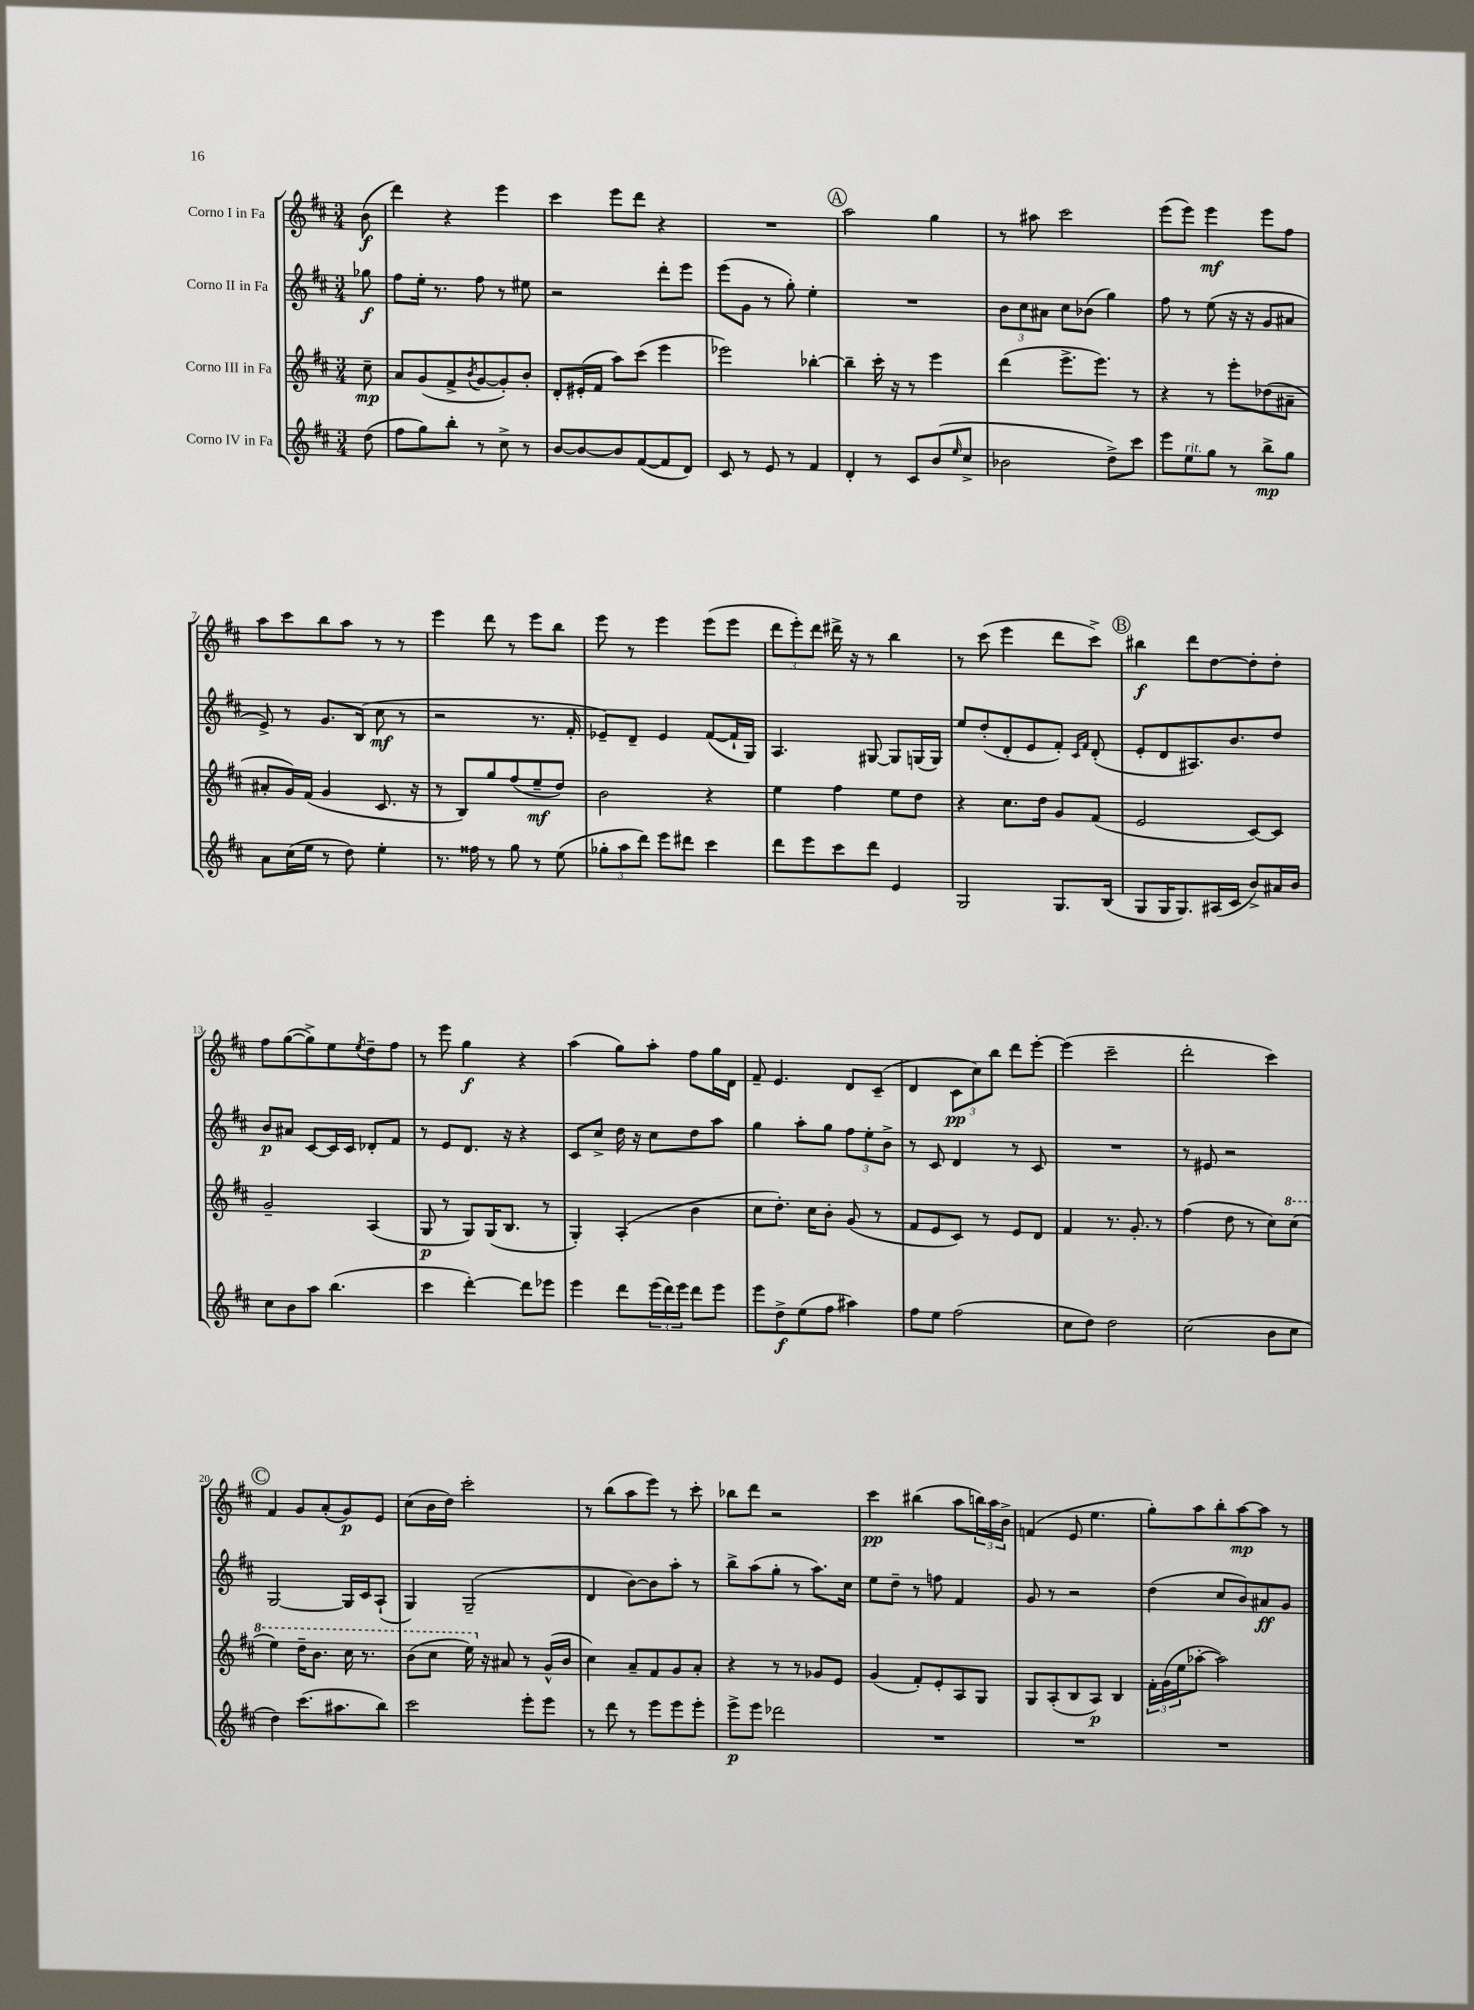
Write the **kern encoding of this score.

**kern	**kern	**kern	**kern
*staff4	*staff3	*staff2	*staff1
*clefG2	*clefG2	*clefG2	*clefG2
*k[f#c#]	*k[f#c#]	*k[f#c#]	*k[f#c#]
*M3/4	*M3/4	*M3/4	*M3/4
(8dd	8cc#~	8gg-	(8b
=	=	=	=
8ff#	8a	8ff#	4ddd)
8gg)	(8g	16ee'	.
.	.	8.r	.
8bb'	8f#^	.	4r
.	8qb	.	.
8r	[8g	8ff#	.
8cc#^	8g'])	8r	4eee
8r	8b'	8ee#	.
=	=	=	=
[8b	8d'	2r	4ccc#
8b_	(16e#'	.	.
.	16f#	.	.
8b]	8aa)	.	8eee
([8f#	(8ccc#	.	8ddd
8f#]	4eee	8ddd'	4r
8d)	.	8eee	.
=	=	=	=
8c#	2eee-)	(8eee	2.r
8r	.	8g	.
8e	.	8r	.
8r	.	8gg')	.
4f#	[4bb-'	4ee'	.
=	=	=	=
4d'	4bb-~]	2.r	2aa
8r	16ccc#'	.	.
.	16r	.	.
8c#	8r	.	.
(8b	4eee	.	4gg
16qqee	.	.	.
8cc#^	.	.	.
=	=	=	=
2b-	(4ddd	12b	8r
.	.	12cc#	.
.	.	.	8aa#
.	.	12a#	.
.	8.eee^	8cc#	2ccc#
.	.	(8b-	.
.	8.eee)	.	.
8dd^)	.	4gg)	.
8ccc#	8r	.	.
=	=	=	=
8eee	4r	8ff#	(8eee
8ee	.	8r	8eee)
8gg	8r	(8ee	4eee
8r	8eee'	16r	.
.	.	16r	.
8bb^	(8dd-	8g	8eee
8gg	8a#~	8a#	8ff#
=	=	=	=
8a	8a#'	8e^)	8aa
(16cc#	16g)	8r	8ccc#
16ee	(16f#	.	.
8r	4g	8.g	8bb
8dd)	.	.	8aa
.	.	(16B	.
4ee'	8.c#	8cc#	8r
.	.	8r	8r
.	16r	.	.
=	=	=	=
8.r	8r	2r	4eee
.	8B)	.	.
16ff##	.	.	.
8r	8gg	.	8ddd
8gg	(8ff#	.	8r
8r	8ee~	8.r	8eee
(8ee	8dd)	.	8bb
.	.	16f#'	.
=	=	=	=
12gg-'	2b	8e-~)	8eee
12aa	.	.	.
.	.	8d~	8r
12ddd)	.	.	.
8eee	.	4e-	4eee
8ddd#	.	.	.
4ccc#	4r	([8f#	(8eee
.	.	16f#`]	8eee
.	.	16G)	.
=	=	=	=
8ddd	4ee	4.A	12ddd
.	.	.	12eee')
8eee	.	.	.
.	.	.	12ddd
8ccc#	4ff#	.	16ddd#^
.	.	.	16r
8ddd	.	[8G#	8r
4e	8ee	8G#]	4bb
.	8dd	(16G	.
.	.	16G)	.
=	=	=	=
2G	4r	8ee	8r
.	.	(8dd'	(8ccc#
.	8.cc#	8d'	4eee
.	.	8e	.
.	16dd	.	.
8.G	8g	8f#')	8ddd
.	.	16qqc#	.
.	.	16qqf#	.
.	(8f#	(8d'	8ccc#^)
(16B	.	.	.
=	=	=	=
8G	2e	8e'	4bb#
16G	.	8d	.
8.G)	.	.	.
.	.	8.A#)	8ddd
(16A#	.	.	[8dd
16c#	.	8.b	.
8b^)	[8c#)	.	8dd']
16a#	8c#]	8dd	8dd'
16b	.	.	.
=	=	=	=
8cc#	2g~	8b	8ff#
8b	.	8a#	([8gg
8aa	.	[8c#	8gg^])
(4.bb	.	16c#]	8ee
.	.	16c#	.
.	.	.	8qee
.	(4A	8d-'	8dd~
.	.	8f#	8ff#
=	=	=	=
4ccc#	8G	8r	8r
.	8r	8e	8eee
[4ddd')	8G)	8.d	4gg
.	(16G	.	.
.	8.B	16r	.
8ddd]	.	4r	4r
8eee-	8r	.	.
=	=	=	=
4eee	4G')	8c#	(4aa
.	.	8cc#^	.
8ddd	(4A'	16dd	8gg)
.	.	16r	.
(24eee	.	8cc#	8aa'
24ddd)	.	.	.
24eee	.	.	.
8ddd	4b	8dd	8ff#
8eee	.	8aa	16gg
.	.	.	16d
=	=	=	=
8eee	8cc#	4gg	8f#~
8dd^	8.dd')	.	4.e
(8ee	.	8aa'	.
.	16cc#	.	.
8ff#	8b'	8gg	.
4aa#)	(8g	12ff#	8d
.	.	12ee'	.
.	8r	.	(8c#~
.	.	12b^	.
=	=	=	=
8ff#	8f#	8r	4d
8ee	8e	8c#	.
(2ff#	8c#)	4d	12c#
.	.	.	12cc#)
.	8r	.	.
.	.	.	12bb
.	8e	8r	8ddd
.	8d	8c#	[8eee'
=	=	=	=
8cc#	4f#	2.r	(4eee]
8dd)	.	.	.
2dd	8.r	.	2ccc#~
.	8.g'	.	.
.	8r	.	.
=	=	=	=
(2cc#	(4ff#	8r	2ddd'
.	.	8e#	.
.	8dd	2r	.
.	8r	.	.
8b	8cc#)	.	4ccc#)
8cc#	(8ccc#	.	.
=	=	=	=
4dd)	4eee)	[2G	4f#
(8.ccc#	16ddd~	.	8g
.	8.bb	.	.
.	.	.	(8a'
8.aa#	.	.	.
.	16ccc#	16G]	8g)
.	8.r	16c#	.
8bb)	.	(8A`	8e
=	=	=	=
2ccc#	(8bb	4G)	(8cc#
.	8ccc#	.	16b
.	.	.	16dd)
.	16eee)	(2G~	2ccc#'
.	16r	.	.
.	8a#	.	.
8eee'	8r	.	.
8eee	(16g^^	.	.
.	16b	.	.
=	=	=	=
8r	4cc#)	4d	8r
8ddd	.	.	(8bb
8r	8a~	[8b)	8aa
8eee	8f#	8b]	8eee)
8eee	8g	8aa'	8r
8eee'	8a'	8r	8ccc#'
=	=	=	=
8eee^	4r	8bb^	8bb-
8eee	.	(8aa	8ddd
2ddd-	8r	8gg'	2r
.	8r	8r	.
.	8g-	8.aa)	.
.	8e	.	.
.	.	16cc#	.
=	=	=	=
2.r	(4g	8ee	4ccc#
.	.	8dd~	.
.	8f#')	8r	(4bb#
.	8e'	8ff	.
.	8A	4f#	8aa
.	8G	.	24bb)
.	.	.	24aa
.	.	.	24b^
=	=	=	=
2.r	8G	8g	(4f
.	(8A'	8r	.
.	8B	2r	8e
.	8A)	.	4.ee
.	4B	.	.
=	=	=	=
2.r	24f#'	(4dd	8gg')
.	(24g	.	.
.	24ee	.	.
.	[8aa-'	.	8aa
.	2aa-])	8cc#	8bb'
.	.	8b)	[8aa
.	.	8a#	8aa]
.	.	8g	8r
==	==	==	==
*-	*-	*-	*-
